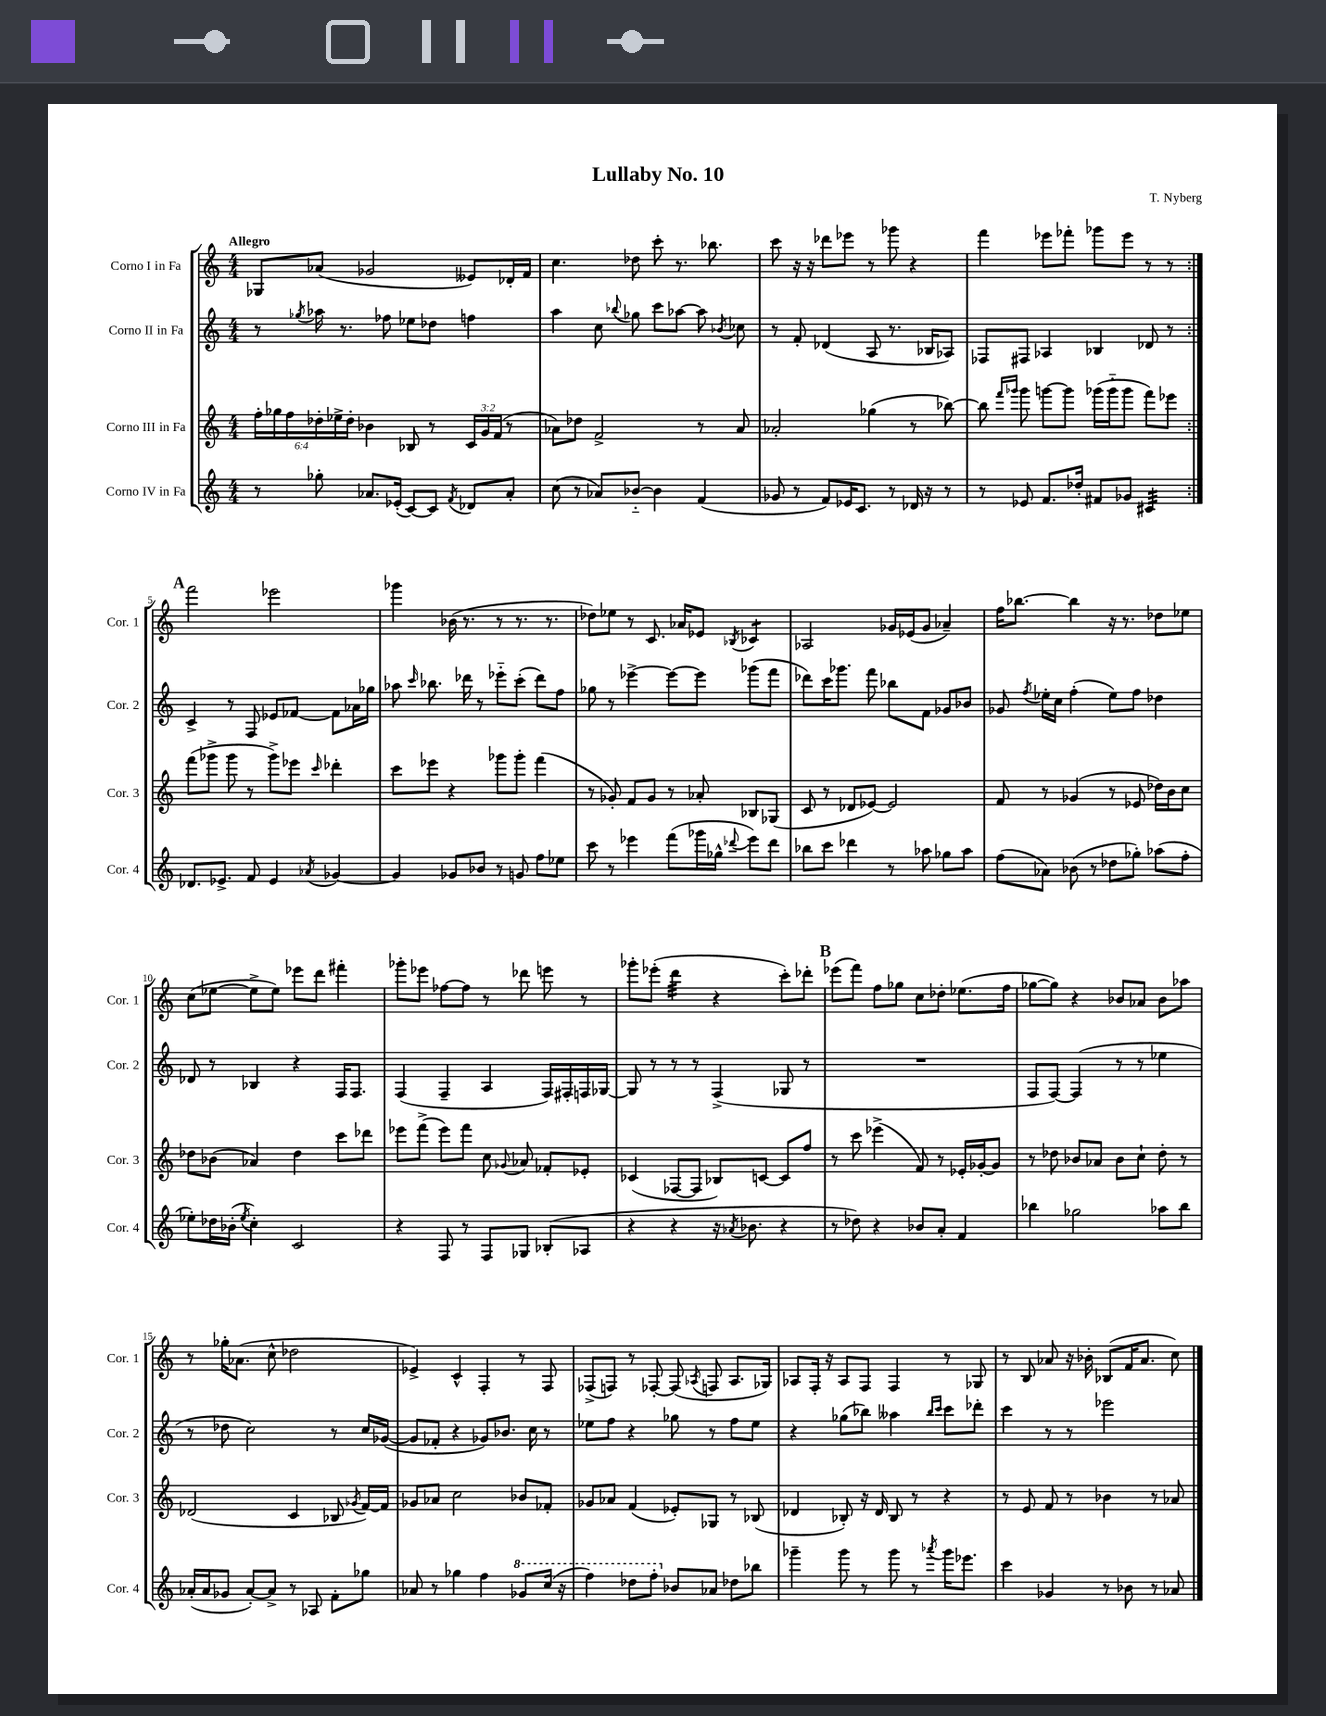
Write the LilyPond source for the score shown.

\header { title = "Lullaby No. 10" composer = "T. Nyberg" }
<<
\new StaffGroup <<
\new Staff = "s0" \with { instrumentName = "Corno I in Fa" shortInstrumentName = "Cor. 1" } {
    \clef treble \key c \major \numericTimeSignature \time 4/4 \tempo "Allegro"
    \autoBeamOff \repeat volta 2 { ges8[ aes'8]( ges'2 eeses'8[) des'16-. f'16] |
    c''4. des''8 c'''8-. r8. bes''8. |
    c'''8 r16 r16 des'''8[ ees'''8] r8 ges'''8 r4 |
    f'''4 ees'''8[ fes'''8]-. ges'''8[ ees'''8] r8 r8 | }
    \mark \markup { \bold "A" } f'''2 ees'''2 |
    ges'''4 bes'16( r8. r8 r8. r8. |
    des''8[) ees''8] r8 c'8. aes'16[ ees'8] \acciaccatura { bes8 } ces'4:8 |
    aes2 ges'16[ ees'16( ges'8] aes'4--) |
    f''16[ bes''8.]~ bes''4 r16 r8. des''8[ ees''8] |
    c''8[( ees''8]~ ees''8[-> ees''8]) ees'''8[ d'''8] fis'''4-. |
    ges'''8[-. ees'''8] fes''8[~ fes''8] r8 des'''8 e'''8 r8 |
    ges'''8[-. ees'''8]-.( d'''4:32 r4 c'''8[-.) des'''8]-. |
    \mark \markup { \bold "B" } ees'''8[( f'''8]) f''8[ ges''8] c''8[ des''8]-. ees''8.[( f''16] |
    ges''8[~ ges''8]) r4 bes'8[ aes'8] bes'8[ aes''8] |
    r8 ges''16[-. aes'8.]( c''8-^ des''2 |
    ees'4->) c'4-^ f4-. r8 f8 |
    fes8[->( f8]) r8 fes8~-. fes8( \acciaccatura { aes8 } f8 aes8.[ ges16]) |
    aes8[ f16]-. r16 aes8[ f8] f4 r8 ges8 |
    r8 b8 aes'8 r16 bes'16-. bes8[( f'16 aes'8.] c''8) \bar "|." |
}
\new Staff = "s1" \with { instrumentName = "Corno II in Fa" shortInstrumentName = "Cor. 2" } {
    \clef treble \key c \major \numericTimeSignature \time 4/4
    \autoBeamOff \repeat volta 2 { r8 \acciaccatura { ges''8 } aes''16 r8. fes''8 ees''8[ des''8] f''4 |
    a''4 c''8 \appoggiatura { bes''8 } ges''8 c'''8[ aes''8]~ aes''8 \acciaccatura { bes'8 } ces''8 |
    r8 f'8-. des'4( a8 r8. bes16[ aes8]) |
    fes8[ fis8] aes4 bes4 des'8 r8 | }
    \mark \markup { \bold "A" } c'4-> r8 f8 ees'8[ fes'8]~ fes'8[ aes'16 ges''16] |
    aes''8 \grace { c'''16 } bes''8. des'''16 r8 ees'''8[-_ c'''8]-.( des'''8[) f''8] |
    ges''8 r8 ees'''4~-> ees'''8[~ ees'''8] ges'''8[( f'''8] |
    des'''8[) c'''16 ges'''8.] f'''8 bes''8[ f'8] ges'8[ bes'8] |
    ges'8 \acciaccatura { f''8 } ees''16[-. c''16] f''4-.( ees''8[) f''8] des''4 |
    des'8 r8 bes4 r4 f16[ f8.] |
    f4( f4-- a4 f16[) fis16-. f16 ges16]~ |
    ges8 r8 r8 r8 f4->( ges8 r8 |
    \mark \markup { \bold "B" } R1 |
    f8[ f8]~) f4( r8 r8 ees''4 |
    r8 des''8 c''2) r8 c''16[ ges'16]~( |
    ges'8[ fes'8]-. r4 ges'8[) bes'8.] c''16 r8 |
    ees''8[ f''8] r4 ges''8 r8 f''8[ ees''8] |
    r4 ges''8[( bes''8]) aeses''4 \grace { bes''16[ c'''16] } c'''8[ des'''8]-. |
    c'''4 r8 r8 ees'''2 \bar "|." |
}
\new Staff = "s2" \with { instrumentName = "Corno III in Fa" shortInstrumentName = "Cor. 3" } {
    \clef treble \key c \major \numericTimeSignature \time 4/4 \override Staff.TupletNumber.text = #tuplet-number::calc-fraction-text
    \autoBeamOff \repeat volta 2 { \tuplet 6/4 { f''16[-. ges''16 f''16 des''16-. ees''16-> des''16]-. } bes'4 bes8 r8 \tuplet 3/2 { c'16[ g'16 f'16]( } r8 |
    aes'8[) des''8] f'2-> r8 aes'8 |
    aes'2-. ges''4( r8 bes''8~) |
    bes''8 \grace { f'''16[ ges'''16] } ges'''8 g'''8[~ g'''8] ges'''16[( ges'''16-_ ges'''8] f'''8[) ees'''8] | }
    \mark \markup { \bold "A" } f'''8[( ges'''8]-> ges'''8 r8 ges'''8[->) ees'''8] \grace { c'''16 } des'''4-. |
    c'''8[ ees'''8] r4 ges'''8[ ges'''8]-. f'''4( |
    r8 ges'8-.) f'8[ ges'8] r8 aes'8-. bes8[ ges8]( |
    c'8 r8 des'8[ ees'8]~) ees'2 |
    f'8 r8 ges'4( r8 ees'8 des''16[) b'16 c''8] |
    des''8[ bes'8]( aes'4) des''4 c'''8[ des'''8] |
    ees'''8[ f'''8]->( ees'''8[) f'''8] c''8 \appoggiatura { ges'8 } aes'8 fes'8[-. ees'8]-. |
    ces'4( fes8[~ fes8] bes8[) c'8]~ c'8[ f''8] |
    \mark \markup { \bold "B" } r8 c'''8 ees'''4->( f'8) r8 ees'16[-. ges'16~-. ges'8] |
    r8 des''8 bes'8[ aes'8] bes'8[ c''8]-! des''8-. r8 |
    des'2( c'4 bes8 \acciaccatura { ges'8 } f'16[~) f'16] |
    ges'8[ aes'8] c''2 bes'8[ fes'8]-. |
    ges'8[ aes'8] f'4( ees'8[-.) ges8] r8 bes8( |
    des'4 bes8-.) r16 des'16 bes8 r8 r4 |
    r8 e'8 f'8 r8 bes'4 r8 aes'8 \bar "|." |
}
\new Staff = "s3" \with { instrumentName = "Corno IV in Fa" shortInstrumentName = "Cor. 4" } {
    \clef treble \key c \major \numericTimeSignature \time 4/4
    \autoBeamOff \repeat volta 2 { r8 ges''8-. aes'8.[ ees'16]-.( c'8[~) c'8] \acciaccatura { f'8 } des'8[ aes'8]-. |
    c''8( r8 aes'8[) bes'8]~-_ bes'4 f'4( |
    ges'8 r8 f'8[) ees'16 c'8.] r8 des'16 r16 r8 |
    r8 ees'8 f'8.[ des''16]-. fis'8[ ges'8] cis'4:32 | }
    \mark \markup { \bold "A" } des'8.[ ees'8.]-> f'8 ees'4 \acciaccatura { aes'8 } ges'4~ |
    ges'4 ges'8[ bes'8] r8 g'8 f''8[ ees''8] |
    c'''8 r8 ees'''4 f'''8[( ges'''16 ges''16]-^ \appoggiatura { des'''8 } ees'''8[) des'''8] |
    bes''8[ c'''8] des'''4 r8 aes''8 ges''8[ aes''8] |
    f''8[( aes'8]) bes'8( r8 des''8[ ges''8]-.) aes''8[( f''8]-. |
    ees''8[-.) des''16 bes'16]-.( \acciaccatura { ees''8 } c''4-.) c'2 |
    r4 f8 r8 f8[ ges8] bes8[-.( aes8] |
    r4 r4 r16 \acciaccatura { aes'8 } bes'8. r4 |
    \mark \markup { \bold "B" } r8 des''8) r4 bes'8[ a'8]-. f'4 |
    bes''4 ges''2 aes''8[ bes''8] |
    aes'16[-.( aes'16 ges'8] aes'8[~-.) aes'8]-> r8 aes8 f'8[-. ges''8] |
    aes'8 r8 ges''4 f''4 \ottava #1 ges''!8[ c'''16]( r16 |
    f'''4) des'''8[ f'''8]-. \ottava #0 bes'8[ aes'8] des''8[ bes''8] |
    ges'''4-- ges'''8 r8 ges'''8 r8 \acciaccatura { aes'''8 } ges'''16[ ees'''8.] |
    c'''4 ges'4 r8 bes'8 r8 aes'8 \bar "|." |
}
>>
>>
